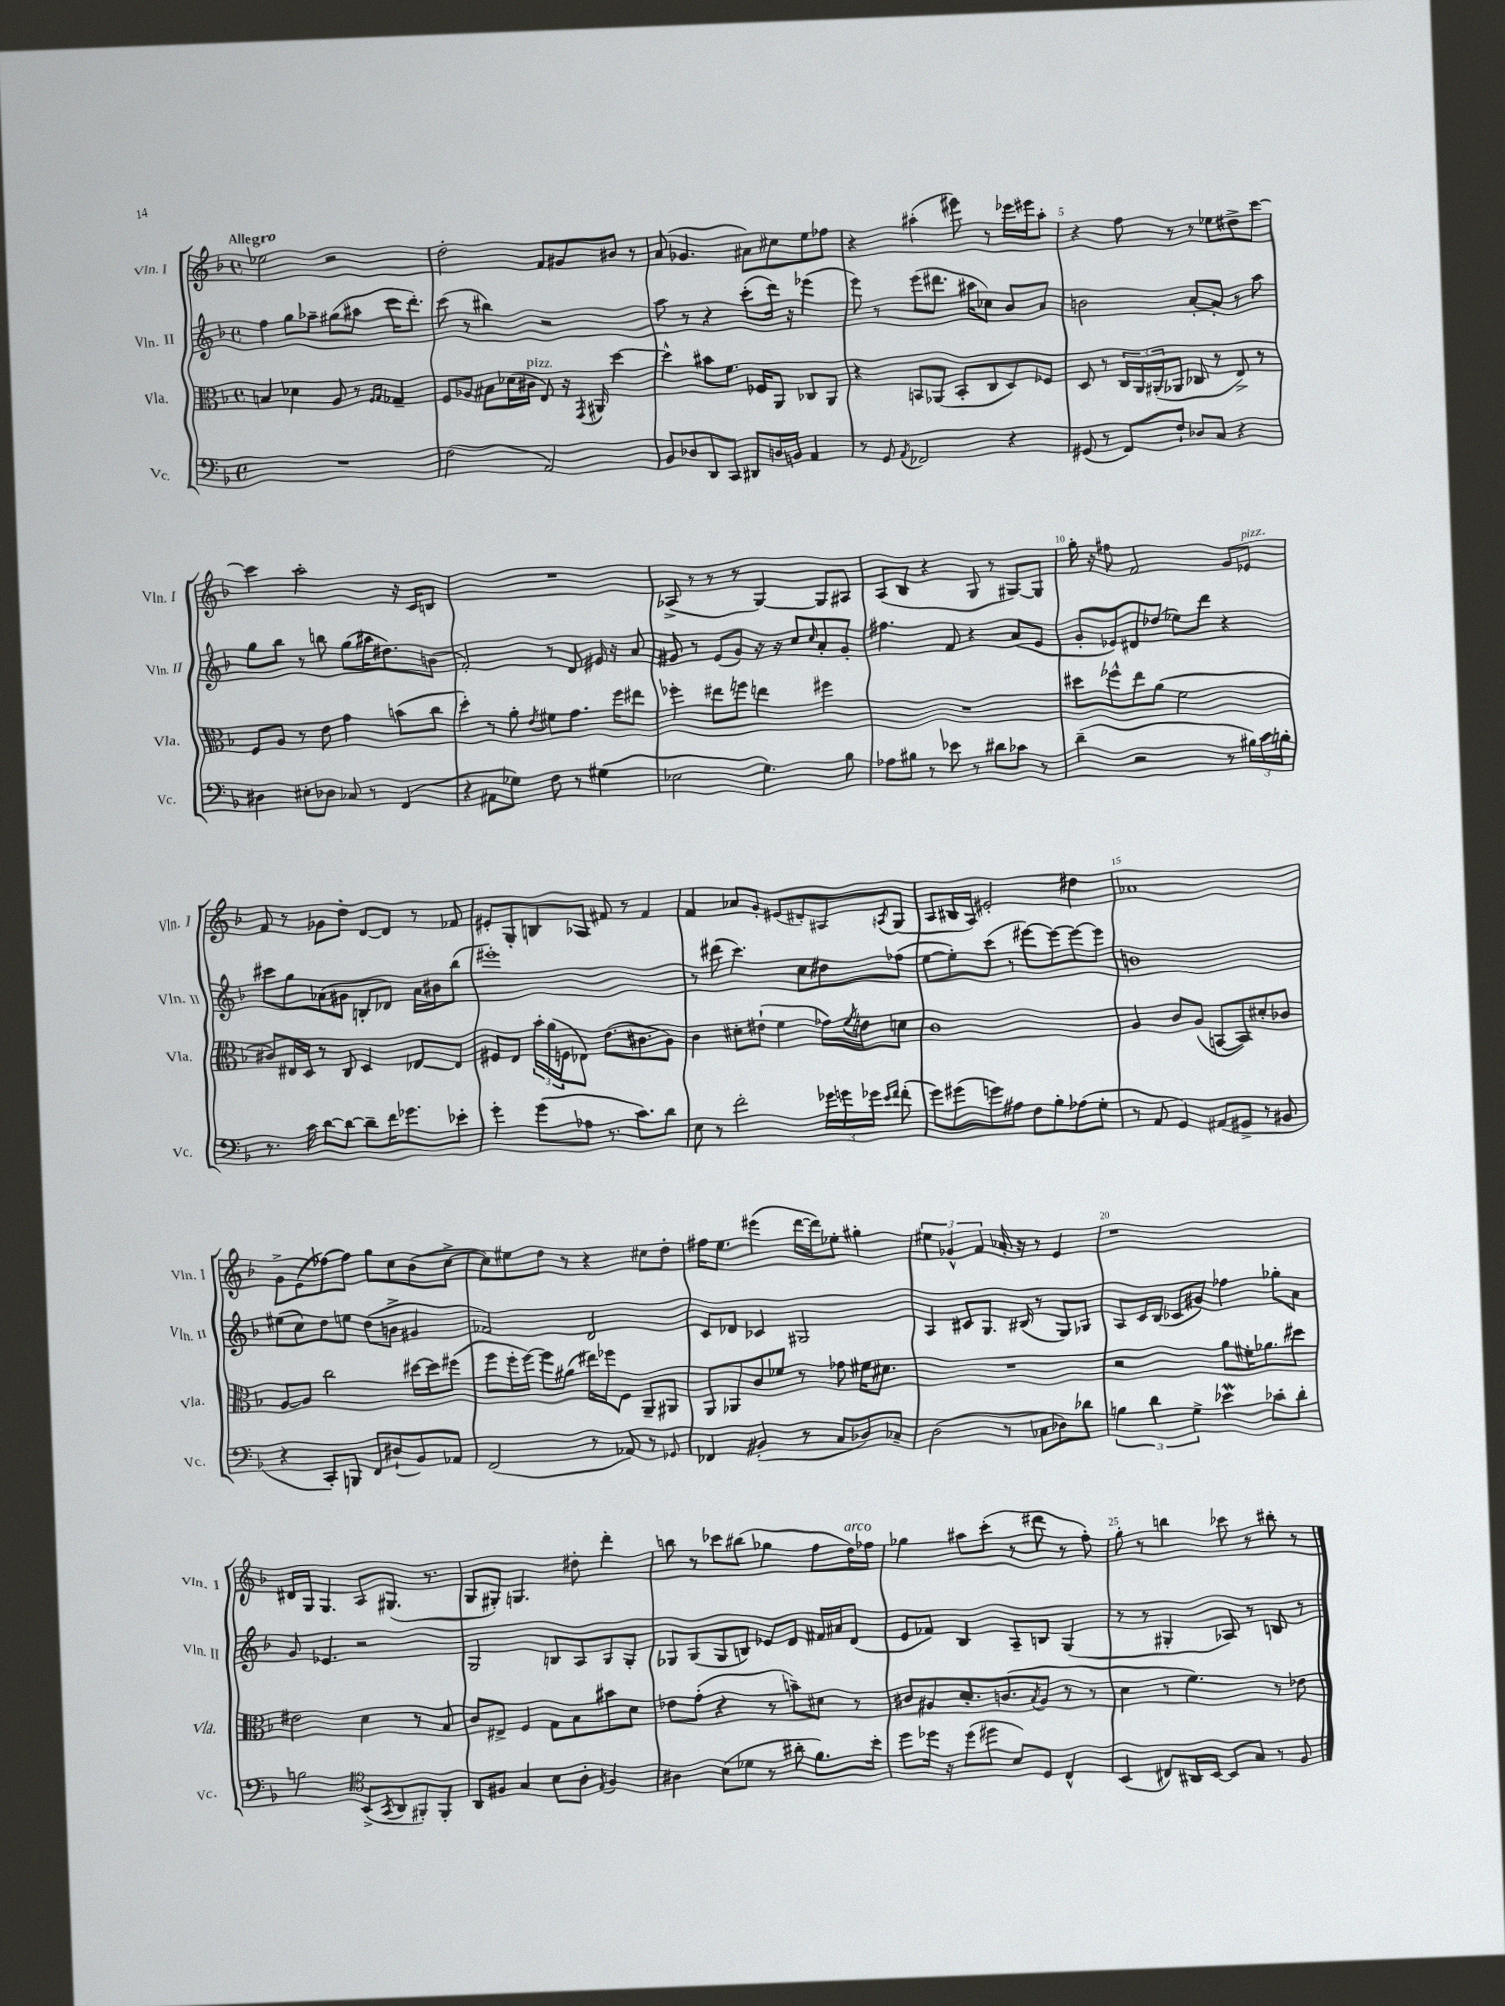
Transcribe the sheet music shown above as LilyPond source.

<<
\new StaffGroup <<
\new Staff = "s0" \with { instrumentName = "Vln. I" shortInstrumentName = "Vln. I" } {
    \clef treble \key f \major \defaultTimeSignature \time 4/4 \tempo "Allegro"
    ees''2 r2 |
    d''2-. f'8 gis'8 bis'8 r8 |
    a'8( ges'4. ais'8) cis''8 e''8 fes''8 |
    r4 ais''4-.( eis'''8) r8 ees'''16 eis'''16 ais''8-. |
    r4 f''8 r8 r8 ees''8 dis''8-> c'''8~ |
    c'''4 a''2-. r16 c'16 b8 |
    R1 |
    aes8->( r8 r8 r8 g4~) g8 ais8 |
    a8( bes8 r4 g8 r8 gis8~) gis8 |
    g''16-. r16 fis''8 f'2 g'8 ees'8^\markup { \italic "pizz." } |
    f'8 r8 ges'8 d''8-. d'8~ d'8 r8 fes'8 |
    eis'8-. g8-. b8 aes8 fis'8 r8 fis'4 |
    f'4 aes'8 g'8-. eis'8( dis'8-.) ais8 \acciaccatura { a8 } g8( |
    a8 bis16 a16) eis'2-. dis''4 |
    aes'1 |
    g'8-> e'8( fes''8~) fes''8 g''8 c''8 bes'8( c''8~-> |
    c''8) eis''8 d''8 r8 r4 cis''8 d''8-. |
    fis''16 e''8. eis'''4( d'''16~ d'''16) ees''8-. gis''4-. |
    \tuplet 3/2 { eis''4 ges'4-^ f'4 } aes'16-. r16 r8 e'4 |
    r1 |
    dis'16 g16 g4. a8 gis8.( r8. |
    g8 gis8-.) g4. dis''8-. d'''4-. |
    b''8 r8 ces'''8 bis''8( ges''4 f''8 d''16^\markup { \italic "arco" }) fes''16 |
    ges''4 ais''8 c'''8-.( r8 dis'''8 r8 f''8-.) |
    g''8-. r8 b''4 ces'''8 r8 bis''8-. r8 \bar "|." |
}
\new Staff = "s1" \with { instrumentName = "Vln. II" shortInstrumentName = "Vln. II" } {
    \clef treble \key f \major \defaultTimeSignature \time 4/4
    f''4 g''8 aes''8-- gis''8( ais''8 c'''16 d'''8.-.) |
    c'''8( r8 bis''4) r2 |
    a''8 r8 r4 c'''8-.( d'''16) r16 ees'''4( |
    e'''8) r8 e'''8( dis'''8. ais''16 ces''8) bes'8 a'8 |
    b'2 a'8~-. a'8-. r8 a''8 |
    g''8 bes''8 r8 b''8 g''8( ais''16 dis''8.) b'8( |
    f'2-.) r8 d'8 eis'16 r16 a'8 |
    gis'8 r8 e'8( gis'8) r16 r16 c''8 \grace { c''16 } a'8-. gis'8-. |
    fis''4. f'8 r4 a'8( e'8 |
    g'8-. ees'8) dis'8 des''8( ees''8) d'''8 r4 |
    cis'''8 g''8 aes'8( gis'8 b8-. des'8) aes'16 bis'16 bes''8( |
    eis'''1-.) |
    r8 dis'''8( c'''4.) c''8 dis''8 fes''8( |
    e''8~ e''8-.) c'''8( r8 eis'''8~) eis'''8~ eis'''8~ eis'''8 |
    b'1 |
    eis''8( c''8) d''8 e''8 d''8( b'8-> gis'4 |
    fes'2) d'2 |
    c'8 des'8 ces'4 gis2 |
    a4 cis'8 g8. bis16( r8 g8) ges8 |
    a8 c'16 bes16( ces'8 gis'8) fes''4 ges''8-. a'8 |
    g'8 ees'4. r2 |
    g2 b8 a8 g8 g8-. |
    ges8 ges8( ges8 b8) ees'8 d'8 fis'16 ais'16 d'8( |
    e'8 fes'8) bes4 a8-- b8 g4( |
    r8 r8 gis4-. aes8) r8 b8 r8 \bar "|." |
}
\new Staff = "s2" \with { instrumentName = "Vla." shortInstrumentName = "Vla." } {
    \clef alto \key f \major \defaultTimeSignature \time 4/4
    b4 des'4 a8 r8 \grace { f16 g16 } ges4-- |
    f8 aes8 bis8 des'16( cis'16^\markup { \italic "pizz." } e8) r16 \acciaccatura { g,8 } ais,16 d''4~ |
    d''4-^ bis'8 f'8. fes16 a,8 ces8 a,8 |
    r4 b,8 aes,8( b,8-. c8 d8) fes8 |
    d8 r8 \tuplet 3/2 { c16 a,16 ais,16-.( } aes,8 ces8 r8 e8->) r8 |
    f8 a8 r8 e'8 g'4 b'8( c''8 |
    d''4-.) r8 a'8-. \acciaccatura { e'8 } fis'8 g'8. f''16 eis''8 |
    fes''4-. eis''8 f''8 e''4 fis''4 |
    R1 |
    dis''8 fes''8-^ e''8 a'8( f'2 |
    cis'8) eis16 d16 r8 c8 d4 ees8~ ees8 |
    fis8 e8 \tuplet 3/2 { bes'16-. a'16( f16 } ees8) e'8.( cis'8. a8) |
    c'4 dis'8-. eis'8-!( f'4 ges'16) \acciaccatura { f'8 } e'16 d'8 |
    c'1 |
    a4 c'8 a8( b,8~ b,8) dis'8-. ces'8 |
    a8~ a8 c''2 dis''16~ dis''16 fis''8( |
    f''8 f''16-. f''16~) f''8 ais'8( eis''16) fes''16 f8 a,8-- ais,8 |
    a,8 aes,8 c'8 fes'8 r8 ges'8 fis'16 dis'8. |
    R1 |
    r2 a'8 fis'16-. aes'8. dis''8 |
    eis'2 d'4 r8 bes8 |
    c'8 eis8-> f4 g8 bes8 bis'8 d'8 |
    ees'8 g'8-.( r4 r8 b'8--) dis'8 r8 |
    cis'8 ais8 d'8.-. c'8.( \acciaccatura { bes8 } ais8 r8 r8 |
    d'4 r8 f'4.) r8 ees'8 \bar "|." |
}
\new Staff = "s3" \with { instrumentName = "Vc." shortInstrumentName = "Vc." } {
    \clef bass \key f \major \defaultTimeSignature \time 4/4
    R1 |
    f2( a,2) |
    bes,8 des8 d,8 c,8 dis,8 d16 b,16 a,4 |
    r8 g,8 \acciaccatura { a,8 } fes,2 r4 |
    gis,8( r8 f,8) f8-! des8 c8 r4 |
    dis4 eis8-. des8 ces8 r8 f,4( |
    r4 ais,8 ges8) f8 r8 gis4( |
    ees2 g4.) bes8 |
    aes8 bis8 r8 ees'8 r8 dis'8 ces'8 r8 |
    d'4--( r2 r8 \tuplet 3/2 { bis16) c'16 b16-. } |
    r8. c'16 d'8~ d'8~ d'8-- f'16 ges'8. ees'8-. |
    g'4-. g'8( aes8 r8. c'8.) d'8 |
    e8 r8 f'2-. \tuplet 3/2 { ges'16 g'16 ges'16 } \grace { e'16 f'16 } f'8-.( |
    g'8) gis'8( g'8) ais8 f8 bes8-. aes8( g8-. |
    r8 a,8 g,4) ais,8( gis,8-> r8 bis,8 |
    r4 c,8-.) b,,8 f,8 dis8-!( bes,8) aes,8 |
    f,2( r8 aes,8) r8 ges,8 |
    fes,4 bis,4-.( r8 c8 des8) ces8-- |
    d2( r8 ces8 des8) des'8 |
    \tuplet 3/2 { b4 d'4 g4-> } ees'4\mordent ces'8-. d'8-. |
    b2 \clef tenor bes,8->( \acciaccatura { g,8 } a,8 fis,8-.) fis,8-. |
    a,8 fis8 g4 bes8 a8-. \acciaccatura { e8 } fis4 |
    ais4 bes8( des'8 r8 ais'8-. f'8.) bes'16-. |
    d''8 des''16 r16 des''8( dis''8 bes8) d8 c4-^ |
    bes,4( cis8) ais,16 bes,16~ bes,8 g8 r8 f8 \bar "|." |
}
>>
>>
\layout { \context { \Score \override BarNumber.break-visibility = ##(#f #t #t) barNumberVisibility = #(every-nth-bar-number-visible 5) } }
